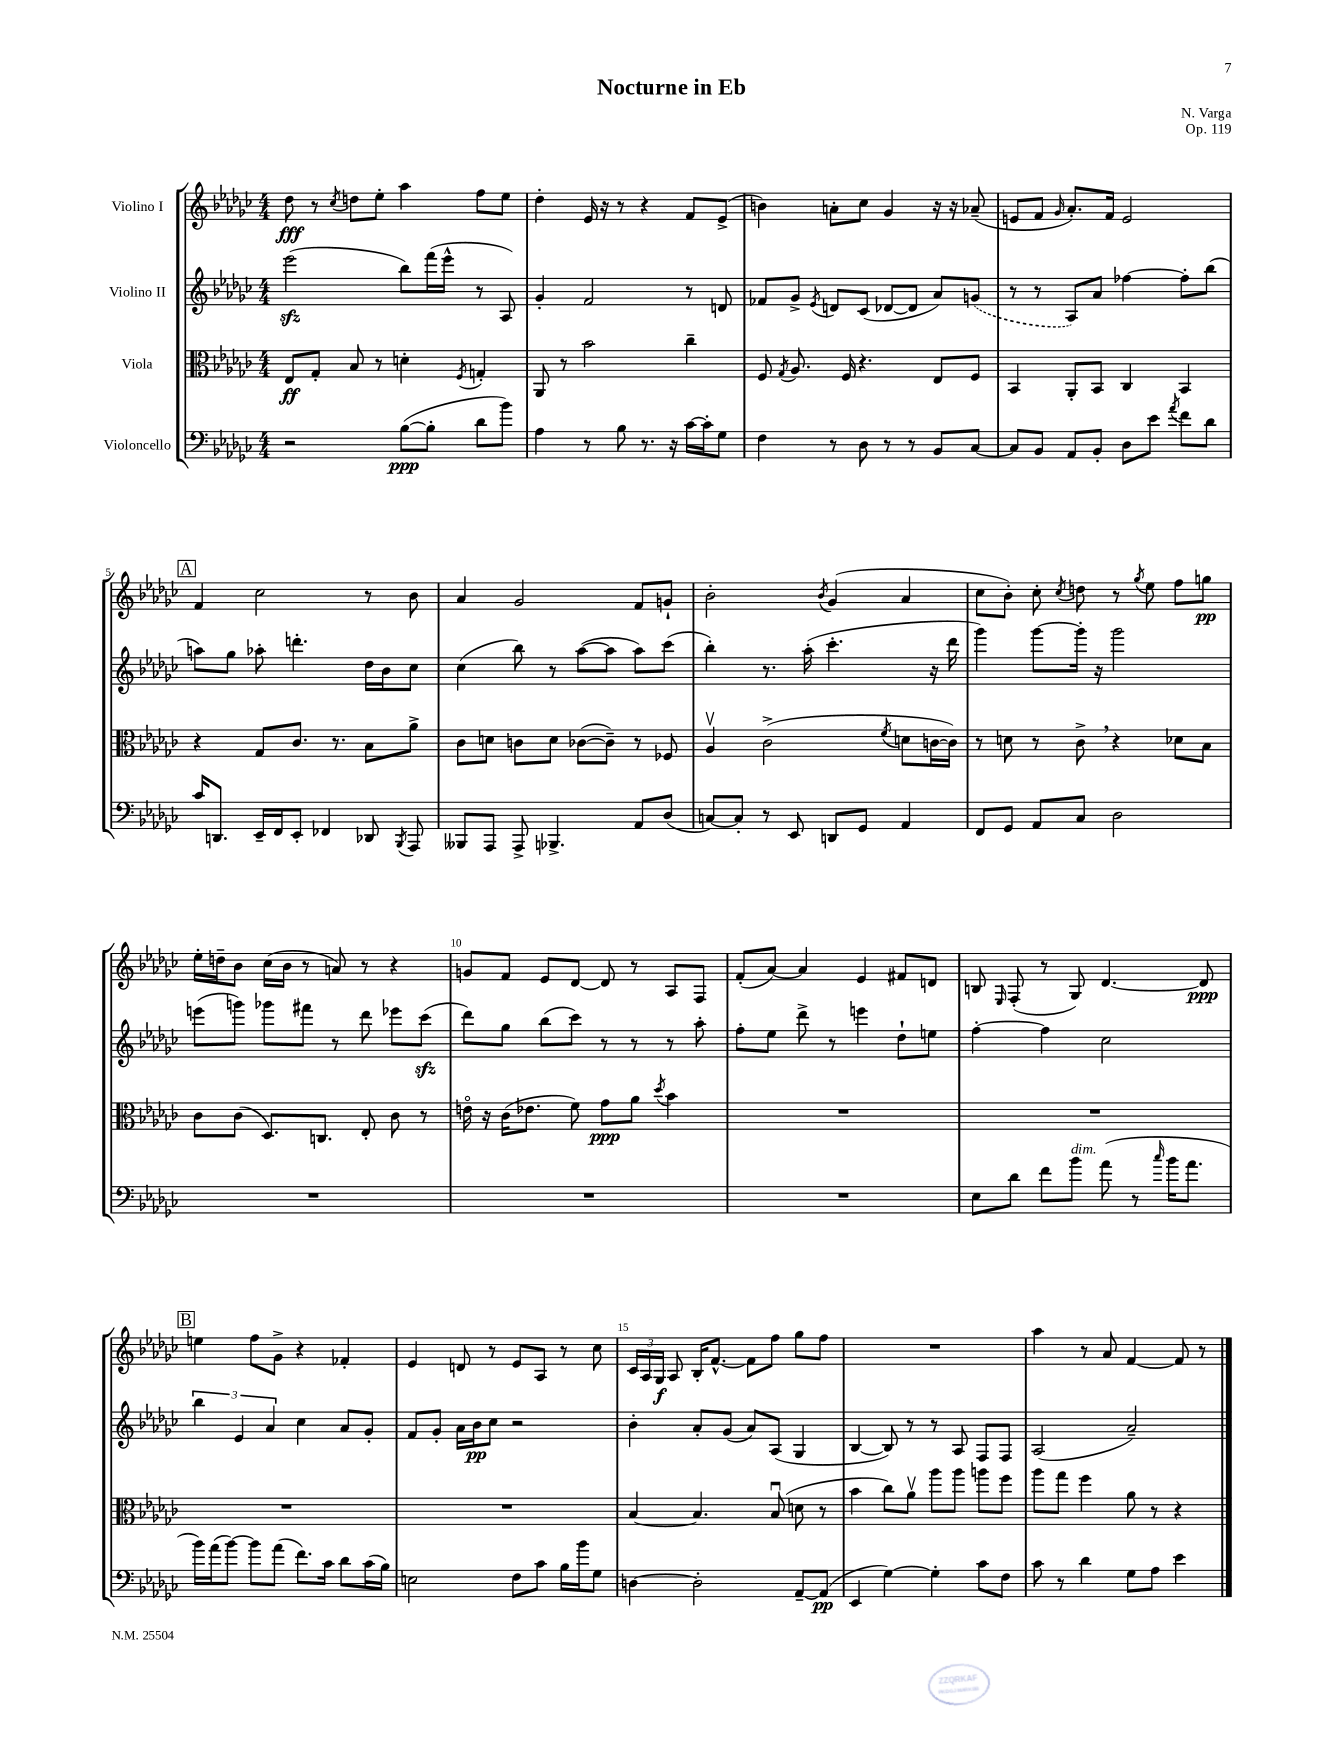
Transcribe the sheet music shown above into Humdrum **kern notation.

**kern	**kern	**kern	**kern
*staff4	*staff3	*staff2	*staff1
*clefF4	*clefC3	*clefG2	*clefG2
*k[b-e-a-d-g-c-]	*k[b-e-a-d-g-c-]	*k[b-e-a-d-g-c-]	*k[b-e-a-d-g-c-]
*M4/4	*M4/4	*M4/4	*M4/4
2r	8E-/L	(2eee-\	8dd-\
.	8G-'/J	.	8r
.	.	.	8qcc-/
.	8B-/	.	8dd\L
.	8r	.	8ee-'\J
([8B-\L	4d'\	8bb-\L)	4aa-\
8B-'\]J	.	(16fff\L	.
.	.	16eee-^^\JJ	.
.	8qF/	.	.
8d-\L	4G'/	8r	8ff\L
8b-\J)	.	8A-/)	8ee-\J
=	=	=	=
4A-\	8AA-/	4g-'/	4dd-'\
.	8r	.	.
8r	2b-\	2f/	16e-/
.	.	.	16r
8B-\	.	.	8r
8.r	.	.	4r
16r	.	.	.
[16c-\LL	4cc-~\	8r	8f/L
16c-'\]J	.	.	.
8G-\J	.	8d/	(8e-^/J
=	=	=	=
4F\	8F/	8f-/L	4b\)
.	8qG-/	.	.
.	8.A-/	8g-^/J	.
.	.	8qe-/	.
8r	.	8d/L	8a'\L
.	16F/	.	.
8D-\	4.r	(8c-/J	8cc-\J
8r	.	[8d-/L	4g-/
8r	.	8d-/]J	.
8BB-/L	8E-/L	8a-/L)	16r
.	.	.	16r
[8C-/J	8F/J	(8g/J	(8a-~/
=	=	=	=
8C-/]L	4BB-/	8r	8e/L
8BB-/J	.	8r	8f/J
.	.	.	16qqg-/
8AA-/L	8AA-'/L	8A-/L)	8.a-'/L)
8BB-'/J	8BB-/J	8a-/J	.
.	.	.	16f/Jk
8D-\L	4C-/	[4ff-\	2e/
8e-\J	.	.	.
8qa-/	.	.	.
8f\L	4BB-/	8ff-'\]L	.
8d-\J	.	(8bb-\J	.
=	=	=	=
16c-/LK	4r	8aa\L)	4f/
8.DD/J	.	.	.
.	.	8gg-\J	.
16EE-~/LL	8G-/L	8aa-'\	2cc-\
16FF/J	.	.	.
8EE-'/J	8.c-/J	4.ddd'\	.
4FF-/	.	.	.
.	8.r	.	.
8DD-/	8B-\L	16dd-\LL	8r
.	.	16b-\J	.
8qBBB-/	.	.	.
8AAA-/	8a-^\J	8cc-\J	8b-\
=	=	=	=
8BBB--/L	8c-\L	(4cc-\	4a-/
8AAA-/J	8d\J	.	.
8AAA-^/	8c\L	8bb-\)	2g-/
4.BBB-^/	8d\J	8r	.
.	([8c-\L	([8aa-\L	.
.	8c-~\]J)	8aa-\]J	.
8AA-/L	8r	8aa-\L)	8f/L
(8D-/J	8F-/	(8ccc-\J	8g`/J
=	=	=	=
[8C/L)	4A-v/	4bb-'\)	2b-'\
8C'/]J	.	.	.
8r	(2c-^\	8.r	.
8EE-/	.	.	.
.	.	(16aa-'\	.
.	.	.	8qb-/
8DD/L	.	4.ccc-'\	(4g-/
8GG-/J	.	.	.
.	8qf/	.	.
4AA-/	8d\L	.	4a-/
.	[16c\L	16r	.
.	16c\]JJ)	16ddd-\	.
=	=	=	=
8FF/L	8r	4ggg-\)	8cc-\L
8GG-/J	8d\	.	8b-'\J)
8AA-/L	8r	[8ggg-\L	8cc-'\
.	.	.	8qcc-/
8C-/J	8c-^\	16ggg-'\]Jk	8dd\
.	.	16r	.
2D-\	4r	2ggg-\	8r
.	.	.	8qgg-/
.	.	.	8ee-\
.	8d-\L	.	8ff\L
.	8B-\J	.	8gg\J
=	=	=	=
1r	8c-\L	(8eee\L	16ee-'\LL
.	.	.	16dd~\J
.	(8c-\J	8ggg\J)	8b-\J
.	8.D-/L)	8ggg-\L	(16cc-\LL
.	.	.	16b-\JJ
.	.	8fff#\J	8r
.	8.C/J	.	.
.	.	8r	8a/)
.	8E-'/	8ddd-\	8r
.	8c-\	8eee-\L	4r
.	8r	(8ccc-\J	.
=	=	=	=
1r	16eo\	8ddd-\L)	8g/L
.	16r	.	.
.	(16c-\LK	8gg-\J	8f/J
.	8.e-\J	.	.
.	.	(8bb-\L	8e-/L
.	8f\)	8ccc-\J)	[8d-/J
.	8g-\L	8r	8d-/]
.	8a-\J	8r	8r
.	8qdd-/	.	.
.	4b-\	8r	8A-/L
.	.	8aa-'\	8F/J
=	=	=	=
1r	1r	8ff'\L	(8f'/L
.	.	8ee-\J	[8a-/J)
.	.	8ddd-^\	4a-/]
.	.	8r	.
.	.	4eee\	4e-/
.	.	8dd-`\L	8f#/L
.	.	8ee\J	8d/J
=	=	=	=
8E-\L	1r	[4ff'\	8B/
.	.	.	16qqE-/
8d-\J	.	.	(8F'/
8f\L	.	4ff\]	8r
8b-\J	.	.	8G-/)
(8a-\	.	2cc-\	[4.d-/
8r	.	.	.
16qqcc-/	.	.	.
16b-\LK	.	.	.
8.a-\J	.	.	.
.	.	.	8d-/]
=	=	=	=
16b-\LL)	1r	6bb-\	4ee\
(16a-\J	.	.	.
[8b-\J)	.	.	.
.	.	6e-/	.
8b-\]L	.	.	8ff\L
.	.	6a-/	.
(8a-\J	.	.	8g-^\J
8.f\L)	.	4cc-\	4r
16c-\Jk	.	.	.
8d-\L	.	8a-/L	4f-'/
(16c-\L	.	8g-'/J	.
16B-\JJ)	.	.	.
=	=	=	=
2E\	1r	8f/L	4e-/
.	.	8g-'/J	.
.	.	16a-\LL	8d/
.	.	16b-\J	.
.	.	8cc-\J	8r
8F\L	.	2r	8e-/L
8c-\J	.	.	8A-/J
16B-\LL	.	.	8r
16b-\J	.	.	.
8G-\J	.	.	8cc-\
=	=	=	=
[4D\	[4B-/	4b-'\	24c-/LL
.	.	.	24A-/
.	.	.	24G-/JJ
.	.	.	8A-/
2D'\]	4.B-/]	8a-'/L	16B-'/LK
.	.	.	[8.f^^/J
.	.	(8g-/J	.
.	.	8a-/L)	8f\]L
.	(8B-u/	(8A-/J	8ff\J
[8AA-~/L	8d\	4G-/	8gg-\L
(8AA-/]J	8r	.	8ff\J
=	=	=	=
4EE-/	4b-\	[4B-/	1r
[4G-\)	8cc-\L)	8B-/])	.
.	8a-v\J	8r	.
4G-'\]	8aa-\L	8r	.
.	8aa-\J	8A-/	.
8c-\L	8aa\L	8F/L	.
8F\J	8ff\J	8F/J	.
=	=	=	=
8c-\	8aa-\L	(2A-/	4aa-\
8r	8gg-\J	.	.
4d-\	4ff\	.	8r
.	.	.	8a-/
8G-\L	8a-\	2a-~/)	[4f/
8A-\J	8r	.	.
4e-\	4r	.	8f/]
.	.	.	8r
==	==	==	==
*-	*-	*-	*-
